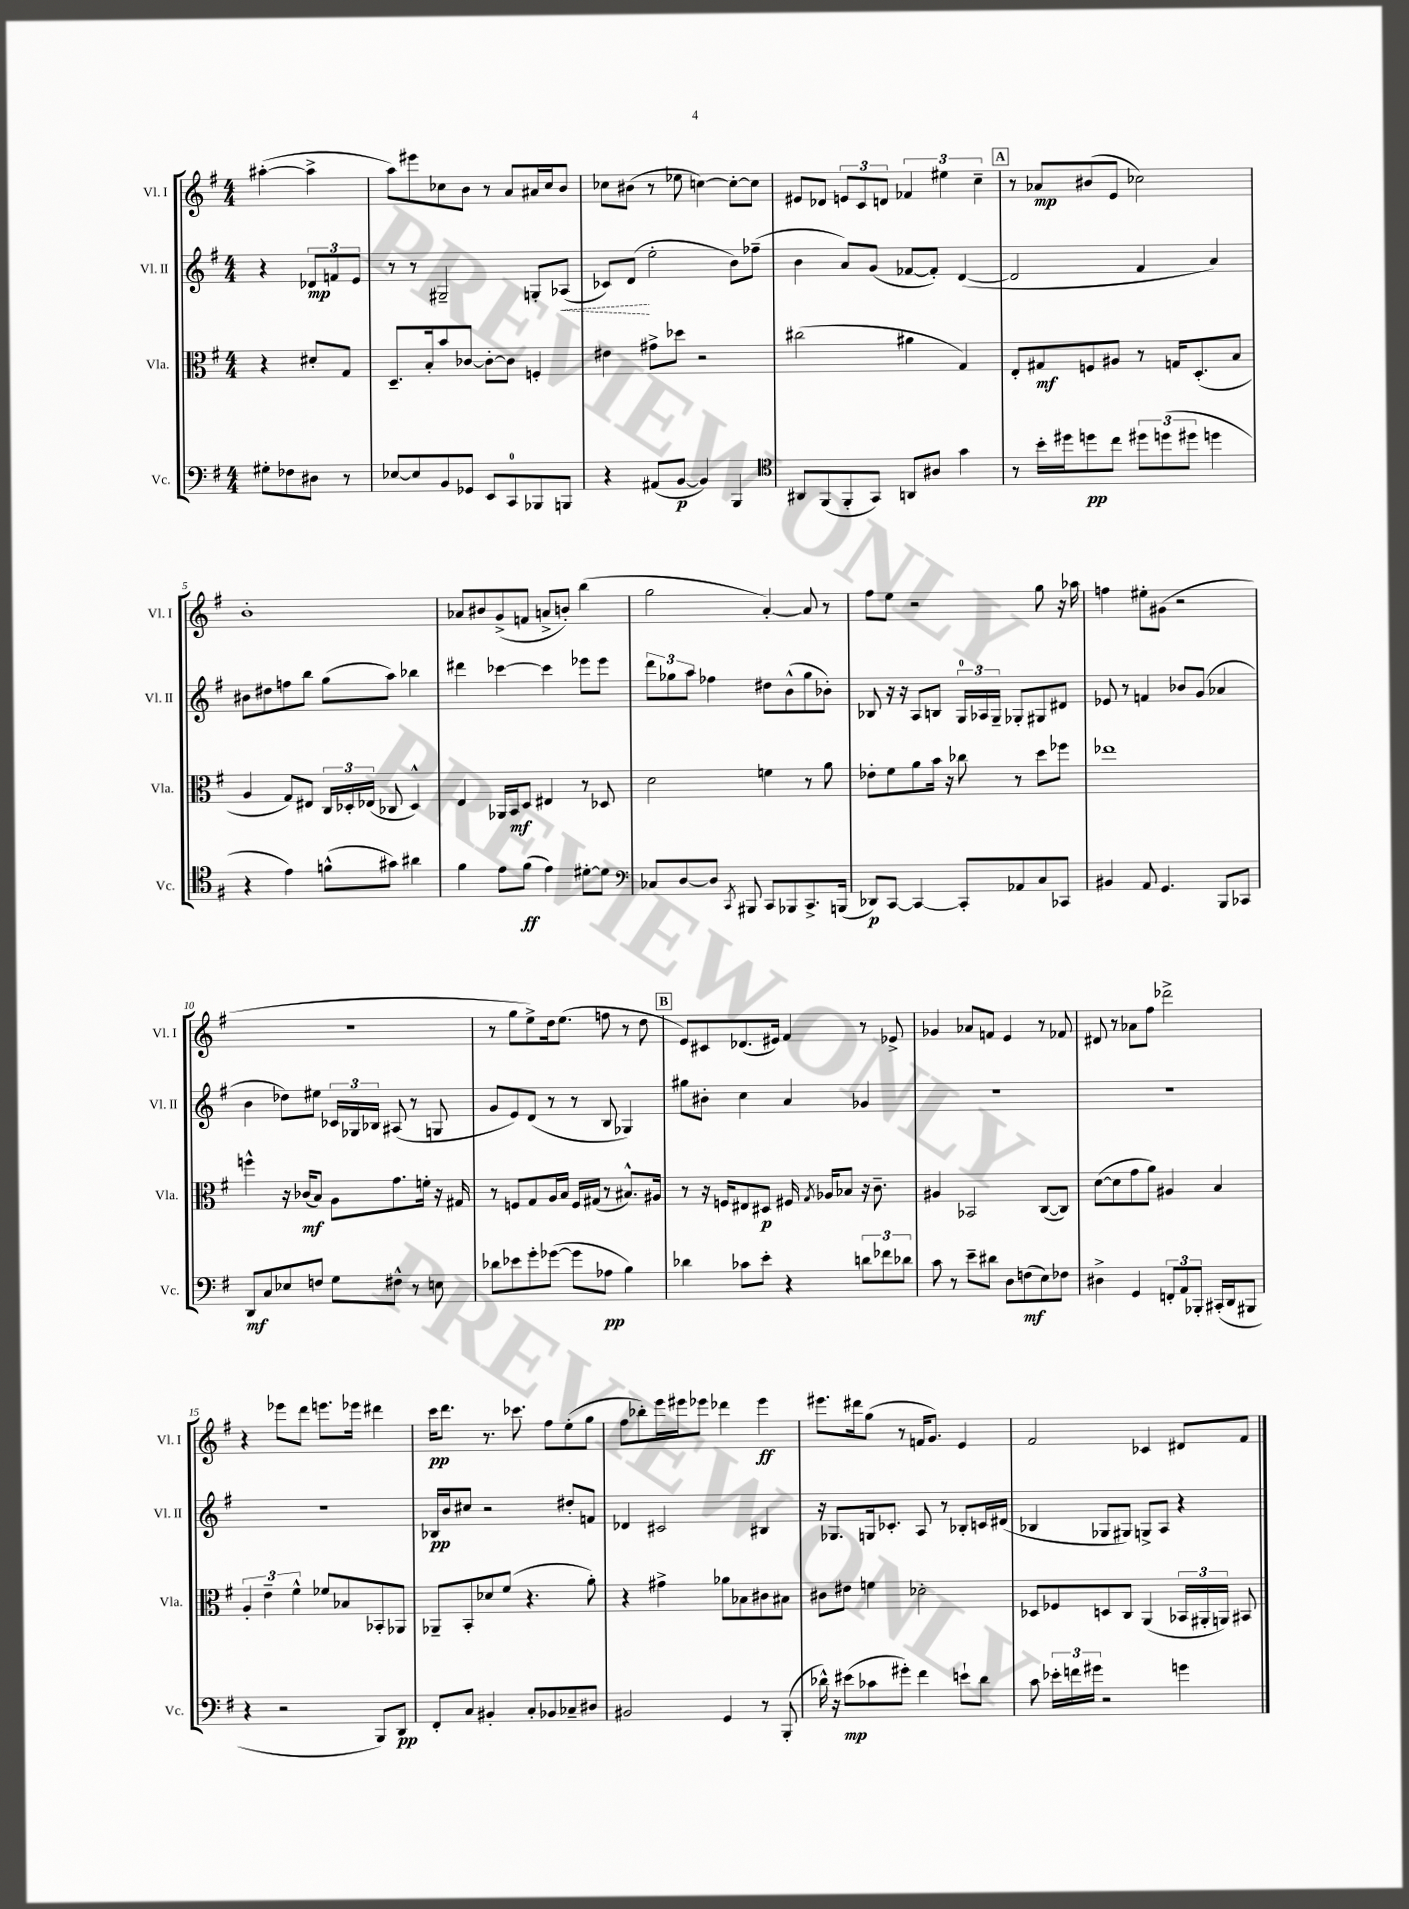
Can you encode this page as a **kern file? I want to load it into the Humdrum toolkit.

**kern	**dynam	**kern	**dynam	**kern	**dynam	**kern	**dynam
*part4	*part4	*part3	*part3	*part2	*part2	*part1	*part1
*staff4	*staff4	*staff3	*staff3	*staff2	*staff2	*staff1	*staff1
*I"Vc.	*	*I"Vla.	*	*I"Vl. II	*	*I"Vl. I	*
*I'Vc.	*	*I'Vla.	*	*I'Vl. II	*	*I'Vl. I	*
*clefF4	*	*clefC3	*	*clefG2	*	*clefG2	*
*k[f#]	*	*k[f#]	*	*k[f#]	*	*k[f#]	*
*M4/4	*	*M4/4	*	*M4/4	*	*M4/4	*
=	=	=	=	=	=	=	=
8G#X'\L	.	4r	.	4r	.	([4aa#X'\	.
8F-X\	.	.	.	.	.	.	.
8D#X\J	.	8d#X'/L	.	12d-X/L	mp	4aa#^\]	.
.	.	.	.	12fn/	.	.	.
8r	.	8G/J	.	.	.	.	.
.	.	.	.	12e/J	.	.	.
=1	=1	=1	=1	=1	=1	=1	=1
[8E-X/L	.	8.D~/L	.	8r	.	8aa\L)	.
8E-/]	.	.	.	8r	.	8eee#X\	.
.	.	16B'/k	.	.	.	.	.
8BB/	.	8b/	.	2G#X~/	.	8cc-X\	.
8GG-X/J	.	[8c-X/J	.	.	.	8b\J	.
8EE/L	.	8c-'\L_	.	.	.	8r	.
8CC/	.	8c-\J]	.	.	.	8a/L	.
8BBB-X/	.	4Fn'/	.	8Gn'/L	.	16a#X/L	.
.	.	.	.	.	.	16cc-/J	.
!	!	!	!	!	!LO:HP:b	!	!
8BBBn/J	.	.	.	(8A-X/J	<	8b/J	.
=2	=2	=2	=2	=2	=2	=2	=2
4r	.	4e#X\	.	8c-X/L)	.	8cc-X\L	.
.	.	.	.	(8d/J	.	(8b#X\J	.
(8AA#X/L	.	8g#X^\L	.	2ee'\	[	8r	.
[8BB/J	p	8dd-X\J	.	.	.	8ee-X\	.
4BB/])	.	2r	.	.	.	[4ccn\)	.
4BBB/	.	.	.	8b\L)	.	8cc'\L_	.
.	.	.	.	(8ff-X~\J	.	8cc\J]	.
=3	=3	=3	=3	=3	=3	=3	=3
*clefC4	*	*	*	*	*	*	*
8AA#X/L	.	(2cc#X\	.	4b\	.	8e#X/L	.
(8FF#/	.	.	.	.	.	8d-X/J	.
8FF#'/	.	.	.	8a/L)	.	12en/L	.
.	.	.	.	.	.	12c/	.
8GG/J)	.	.	.	(8g/J	.	.	.
.	.	.	.	.	.	12dn/J	.
8AAn/L	.	4a#X\	.	[8f-X/L	.	6f-X/	.
8A#X/J	.	.	.	8f-'/J])	.	.	.
.	.	.	.	.	.	6ee#X\	.
4g\	.	4G/)	.	([4d/	.	.	.
.	.	.	.	.	.	6cc~\	.
!!LO:REH:place=s1:t=A
=4	=4	=4	=4	=4	=4	=4	=4
8r	.	8E'/L	.	2d/]	.	8r	.
16b'\LL	.	8G#X/	mf	.	.	8a-X/L	mp
16dd#X\J	.	.	.	.	.	.	.
8ddn\	pp	8Fn/	.	.	.	(8b#X/	.
8cc\J	.	8A#X/J	.	.	.	8e/J	.
12dd#X\L	.	8r	.	4f#/	.	2cc-X\)	.
(12ddn\	.	.	.	.	.	.	.
.	.	16Gn/KL	.	.	.	.	.
12dd#X\J	.	.	.	.	.	.	.
.	.	(8.D'/	.	.	.	.	.
4ddn\	.	.	.	4a/)	.	.	.
.	.	8B/J	.	.	.	.	.
!!LO:LB:g=z
=5	=5	=5	=5	=5	=5	=5	=5
4r	.	4A/	.	8b#X\L	.	1b'	.
.	.	.	.	8dd#X\	.	.	.
4e\)	.	8G/L)	.	8ffn\	.	.	.
.	.	8E#X/J	.	8bb\J	.	.	.
(8fn^^\L	.	24C/LL	.	(8gg\L	.	.	.
.	.	24D-X'/	.	.	.	.	.
.	.	(24E-X/JJ	.	.	.	.	.
8g#X\J)	.	8C-X/	.	8aa\J)	.	.	.
4a#X\	.	4D-^^/)	.	4bb-X\	.	.	.
=6	=6	=6	=6	=6	=6	=6	=6
4f#\	.	4E/	.	4ddd#X\	.	8a-X/L	.
.	.	.	.	.	.	8b#X/	.
8e\L	.	16AA-X/LL	.	[4ccc-X\	.	(8g^/	.
.	.	16BB/J	mf	.	.	.	.
(8f#\J	ff	8D/J	.	.	.	8fn/J	.
4e\)	.	4E#X/	.	4ccc-\]	.	8an^/L	.
.	.	.	.	.	.	8bn'/J)	.
[8d#X'\L	.	8r	.	8eee-X\L	.	(4bb\	.
8d#\J]	.	8D-X/	.	8eee-\J	.	.	.
=7	=7	=7	=7	=7	=7	=7	=7
*clefF4	*	*	*	*	*	*	*
8C-X/L	.	2d\	.	12ddd\L	.	2gg\	.
.	.	.	.	12gg-X\	.	.	.
[8D/	.	.	.	.	.	.	.
.	.	.	.	12aa\J	.	.	.
8D/J]	.	.	.	4ff-X\	.	.	.
8qCC/	.	.	.	.	.	.	.
8BBB#X/	.	.	.	.	.	.	.
8CC/L	.	4fn\	.	8dd#X\L	.	[4a'/)	.
8BBB-X/	.	.	.	(8b^^\	.	.	.
8.CC^/	.	8r	.	8gg-\	.	8a/]	.
.	.	8a\	.	8b-X'\J)	.	8r	.
(16BBBn/Jk	.	.	.	.	.	.	.
=8	=8	=8	=8	=8	=8	=8	=8
8DD-X/L)	p	8e-X'\L	.	8B-X/	.	8ff#\L	.
[8CC/J	.	8f#\	.	16r	.	8ee\J	.
.	.	.	.	16r	.	.	.
4CC/_	.	8a\	.	8A/L	.	2r	.
.	.	16b\Jk	.	8Bn/J	.	.	.
.	.	16r	.	.	.	.	.
8CC'/L]	.	8cc-X\	.	24G/LL	.	.	.
.	.	.	.	24A-X/	.	.	.
.	.	.	.	24G~/JJ	.	.	.
8AA-X/	.	8r	.	8G-X'/L	.	.	.
8C/	.	8dd\L	.	8G#X/	.	8gg\	.
8CC-X/J	.	8ff-X\J	.	8d#X/J	.	16r	.
.	.	.	.	.	.	16aa-X\	.
=9	=9	=9	=9	=9	=9	=9	=9
4BB#X/	.	1ee-X	.	8e-X/	.	4ffn\	.
.	.	.	.	8r	.	.	.
8AA/	.	.	.	4fn/	.	8ee#X'\L	.
4.GG/	.	.	.	.	.	(8g#X\J	.
.	.	.	.	8b-X/L	.	2r	.
.	.	.	.	(8g/J	.	.	.
8BBB/L	.	.	.	4a-X/	.	.	.
8CC-X/J	.	.	.	.	.	.	.
!!LO:LB:g=z
=10	=10	=10	=10	=10	=10	=10	=10
8DD/L	mf	4ffn^^\	.	4b\	.	1r	.
8C/	.	.	.	.	.	.	.
8E-X/	.	16r	.	8dd-X\L)	.	.	.
.	.	(16c-X/KL	mf	.	.	.	.
8Fn/J	.	8B/J)	.	8ee#X\J	.	.	.
8G\L	.	8A\L	.	24c-X/LL	.	.	.
.	.	.	.	24G-X/	.	.	.
.	.	.	.	24B-X/JJ	.	.	.
8F#X^^\J	.	8.g\	.	(8A#X/	.	.	.
8r	.	.	.	8r	.	.	.
.	.	16fn'\Jk	.	.	.	.	.
8En\	.	16r	.	8Gn/	.	.	.
.	.	16G#X/	.	.	.	.	.
=11	=11	=11	=11	=11	=11	=11	=11
8d-X\L	.	8r	.	8g/L	.	8r	.
8e-X\	.	8Fn/L	.	8e/)	.	8gg\L	.
8g'\	.	8G/	.	(8d/J	.	8ee^\)	.
([8g-X\J	.	16A/L	.	8r	.	16dd\k	.
.	.	16B/JJ	.	.	.	(8.ee\J	.
8g-\L]	.	16F/LL	.	8r	.	.	.
.	.	(16G#X/JJ	.	.	.	.	.
8A-X\J	pp	8r	.	8B/	.	8ffn\	.
4B\)	.	8.B#X^^/L)	.	4G-X/)	.	8r	.
.	.	.	.	.	.	8dd\	.
.	.	16A#X/Jk	.	.	.	.	.
!!LO:REH:place=s1:t=B
=12	=12	=12	=12	=12	=12	=12	=12
4d-X\	.	8r	.	8gg#X\L	.	8e/L)	.
.	.	16r	.	8b#X'\J	.	8c#X/	.
.	.	16Fn/KL	.	.	.	.	.
8c-X\L	.	8E#X/	.	4cc\	.	(8.d-X/	.
8e'\J	.	8D#X/J	p	.	.	.	.
.	.	.	.	.	.	16e#X/Jk)	.
4r	.	16F#X/	.	4a/	.	4f#/	.
.	.	8qG/	.	.	.	.	.
.	.	16A-X/KL	.	.	.	.	.
.	.	8B-X/J	.	.	.	.	.
12dn\L	.	16r	.	4g-X/	.	8r	.
.	.	8.c~\	.	.	.	.	.
12f-X\	.	.	.	.	.	.	.
.	.	.	.	.	.	8e-X^/	.
12d-X\J	.	.	.	.	.	.	.
=13	=13	=13	=13	=13	=13	=13	=13
8c\	.	4A#X/	.	1r	.	4g-X/	.
8r	.	.	.	.	.	.	.
8e~\L	.	2BB-X/	.	.	.	8a-X/L	.
8d#X\J	.	.	.	.	.	8fn/J	.
8D\L	.	.	.	.	.	4e/	.
(8Fn\	mf	.	.	.	.	.	.
8E\)	.	([8C/L	.	.	.	8r	.
8F-X\J	.	8C/J])	.	.	.	8f-X/	.
=14	=14	=14	=14	=14	=14	=14	=14
4D#X^\	.	([8d\L	.	1r	.	8d#X/	.
.	.	8d\]	.	.	.	8r	.
4GG/	.	8g\	.	.	.	8a-X\L	.
.	.	8a\J)	.	.	.	8ff#\J	.
12FFn'/L	.	4A#X/	.	.	.	2ddd-X^\	.
12AA/	.	.	.	.	.	.	.
12BBB-X'/J	.	.	.	.	.	.	.
(16CC#X'/LL	.	4B/	.	.	.	.	.
16DD/J	.	.	.	.	.	.	.
8BBB#X/J	.	.	.	.	.	.	.
!!LO:LB:g=z
=15	=15	=15	=15	=15	=15	=15	=15
4r	.	6A'/	.	1r	.	4r	.
.	.	6e~\	.	.	.	.	.
2r	.	.	.	.	.	8eee-X\L	.
.	.	6f#^^\	.	.	.	.	.
.	.	.	.	.	.	8ddd\J	.
.	.	8f-X/L	.	.	.	8.eeen\L	.
.	.	8B-X/	.	.	.	.	.
.	.	.	.	.	.	16eee-X\Jk	.
8BBB/L)	.	8BB-X'/	.	.	.	4ddd#X\	.
8DD/J	pp	8AA-X/J	.	.	.	.	.
=16	=16	=16	=16	=16	=16	=16	=16
8FF#'/L	.	8AA-X~/L	.	16B-X/LL	pp	16ccc\KL	pp
.	.	.	.	16b/J	.	8.ddd\J	.
8C/J	.	8BB'/	.	8cc#X/J	.	.	.
4BB#X'/	.	8d-X/	.	2r	.	8.r	.
.	.	(8f#/J	.	.	.	.	.
.	.	.	.	.	.	8.ccc-X\	.
8C'/L	.	4.r	.	.	.	.	.
8BB-X/	.	.	.	.	.	8ff#\L	.
8C-X~/	.	.	.	8dd#X'/L	.	(8ee'\	.
8D#X/J	.	8a'\)	.	8fn/J	.	8gg\J	.
=17	=17	=17	=17	=17	=17	=17	=17
2BB#X/	.	4r	.	4d-X/	.	8ff#\L	.
.	.	.	.	.	.	8bb-X'\)	.
.	.	4g#X^\	.	2c#X/	.	16eee\L	.
.	.	.	.	.	.	16eee#X\J	.
.	.	.	.	.	.	8eee-X\J	.
4GG/	.	8a-X\L	.	.	.	4ddd-X\	.
.	.	8B-X\	.	.	.	.	.
8r	.	8c#X\	.	4B#X/	.	4eee-\	ff
(8BBB'/	.	8B#X\J	.	.	.	.	.
=18	=18	=18	=18	=18	=18	=18	=18
16d-X^^\)	.	8c#X\L	.	16r	.	8.eee#X\L	.
16r	.	.	.	8.G-X/L	.	.	.
(8e#X\L	mp	8e#X\J	.	.	.	.	.
.	.	.	.	.	.	16ddd#X\k	.
8c-X\	.	4fn\	.	16Gn/k	.	(8gg\J	.
.	.	.	.	8.c-X'/J	.	.	.
8g#X'\J)	.	.	.	.	.	8r	.
4f#\	.	2d-X'\	.	8A/	.	16fn/KL	.
.	.	.	.	.	.	8.g/J)	.
.	.	.	.	8r	.	.	.
8en`\L	.	.	.	8B-X'/L	.	4e/	.
8d-\J	.	.	.	16cn/L	.	.	.
.	.	.	.	(16d#X/JJ	.	.	.
=19	=19	=19	=19	=19	=19	=19	=19
8c\	.	8D-X/L	.	4B-X/	.	2f#/	.
24e-X'\LL	.	8F-X/	.	.	.	.	.
24fn\	.	.	.	.	.	.	.
24g#X\JJ	.	.	.	.	.	.	.
2r	.	8Dn/	.	8G-X/L	.	.	.
.	.	8C/J	.	8G#X/J)	.	.	.
.	.	(4AA/	.	8Gn^/L	.	4c-X/	.
.	.	.	.	8A/J	.	.	.
4gn\	.	24BB-X/LL	.	4r	.	8d#X/L	.
.	.	24AA#X'/	.	.	.	.	.
.	.	24AAn/JJ)	.	.	.	.	.
.	.	8BB#X/	.	.	.	8f#/J	.
==	==	==	==	==	==	==	==
*-	*-	*-	*-	*-	*-	*-	*-
